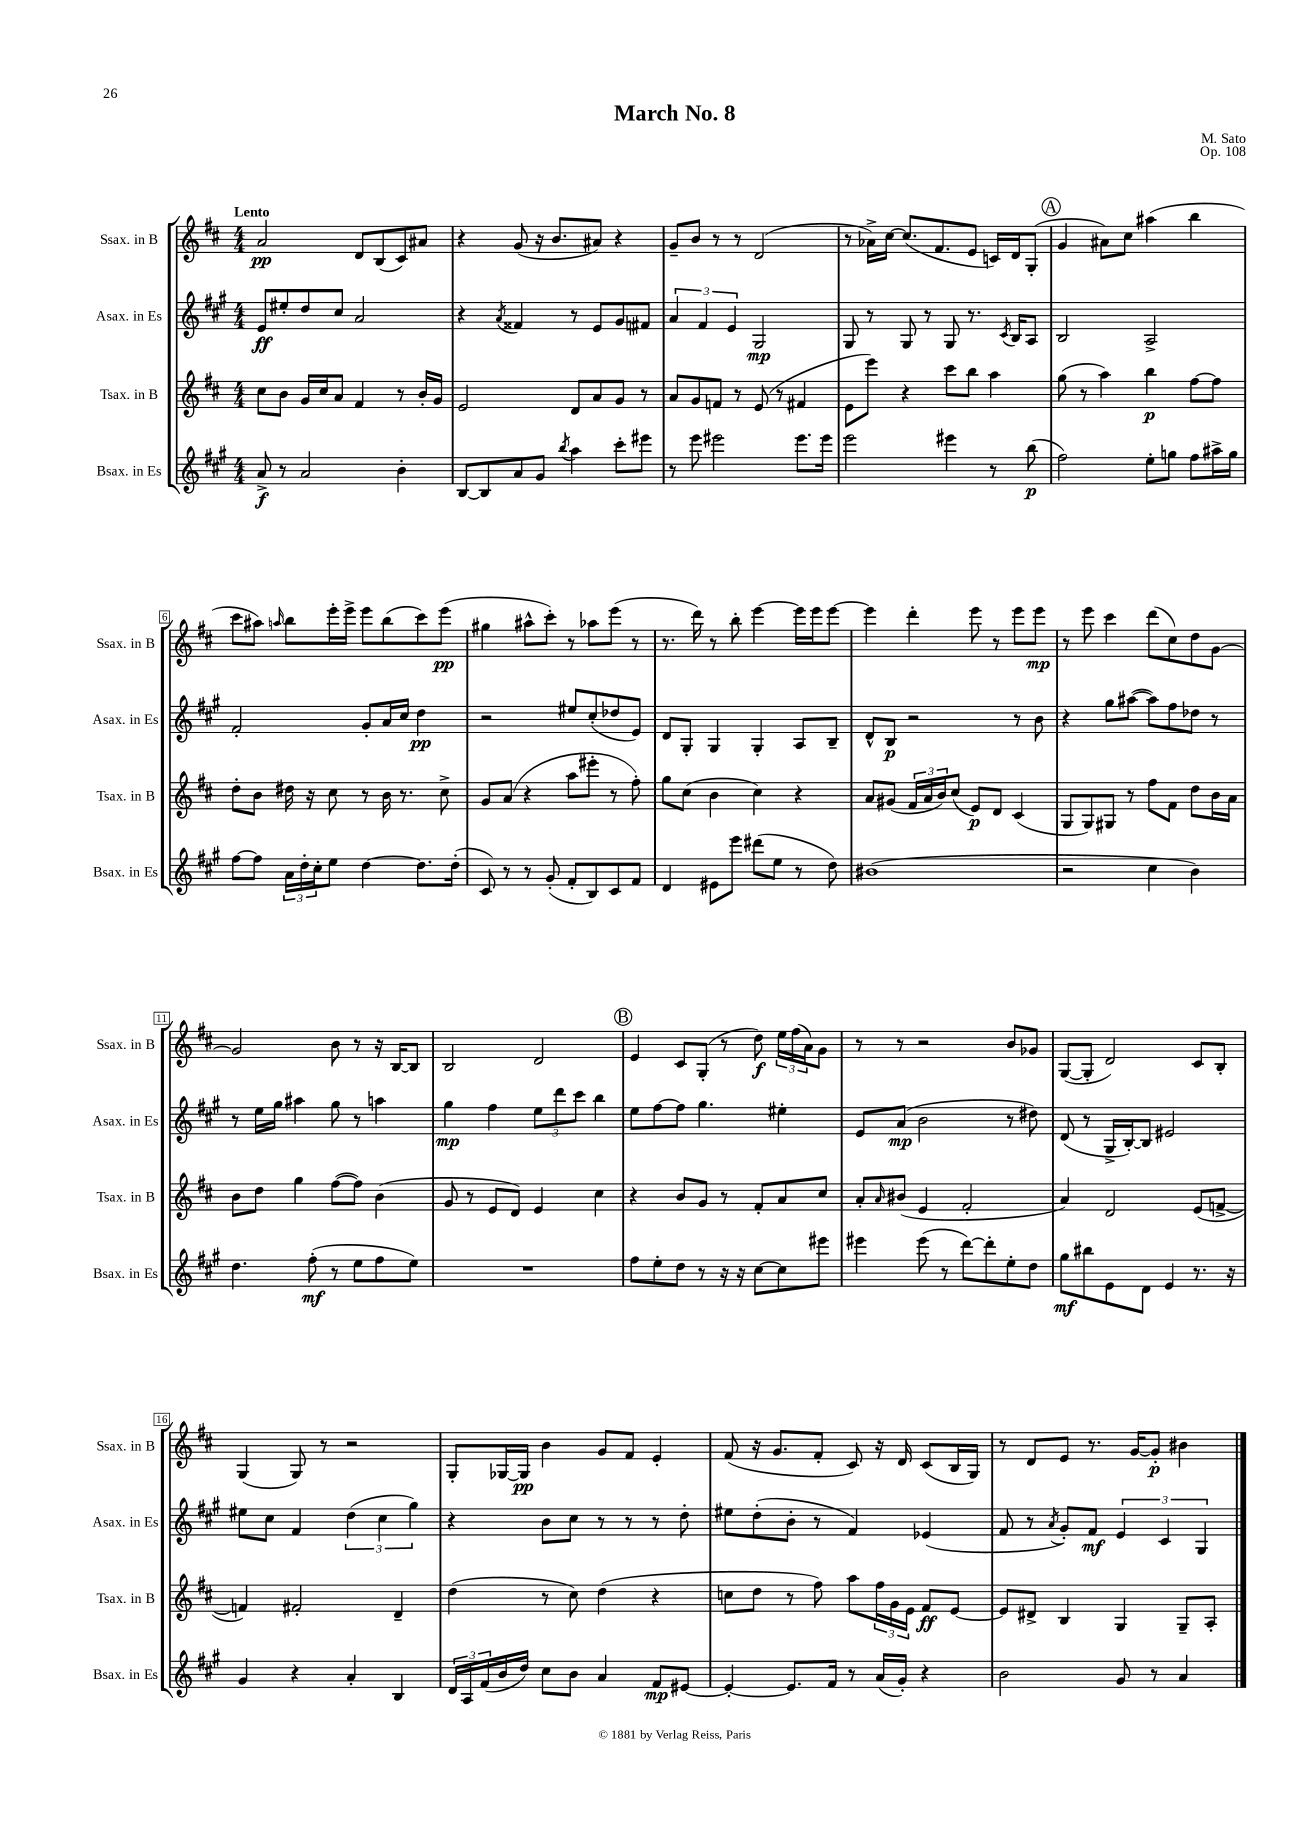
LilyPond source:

\header { title = "March No. 8" composer = "M. Sato" opus = "Op. 108" }
<<
\new StaffGroup <<
\new Staff = "s0" \with { instrumentName = "Ssax. in B" shortInstrumentName = "Ssax. in B" } {
    \clef treble \key d \major \numericTimeSignature \time 4/4 \tempo "Lento"
    a'2\pp d'8 b8( cis'8) ais'8 |
    r4 g'8( r16 b'8. ais'8) r4 |
    g'8-- b'8 r8 r8 d'2( |
    r8 aes'16->) cis''16~ cis''8.( fis'8. e'8 c'16) d'16 g8-.( |
    \mark \markup { \circle "A" } g'4 ais'8) cis''8 ais''4( b''4 |
    cis'''8 ais''8) \grace { a''16 } b''8 e'''16-. e'''16-> e'''8 b''8( cis'''8) e'''8\pp( |
    gis''4 ais''8-^ cis'''8-.) r8 aes''8 e'''8( r8 |
    r8. d'''16) r8 b''8-. e'''4~ e'''16 e'''16 e'''8~ |
    e'''4 d'''4-. e'''8 r8 e'''8 e'''8\mp |
    r8 e'''8 cis'''4 d'''8( cis''8) d''8 g'8~ |
    g'2 b'8 r8 r16 b16~ b8 |
    b2 d'2 |
    \mark \markup { \circle "B" } e'4 cis'8 g8-.( r8 d''8\f) \tuplet 3/2 { e''16 fis''16( a'16) } g'8 |
    r8 r8 r2 b'8 ges'8 |
    g8~( g8-. d'2) cis'8 b8-. |
    g4( g8) r8 r2 |
    g8-. ges16~ ges16\pp b'4 g'8 fis'8 e'4-. |
    fis'8( r16 g'8. fis'8-. cis'8) r16 d'16 cis'8( b16 g16) |
    r8 d'8 e'8 r8. g'16~ g'8-.\p bis'4 \bar "|." |
}
\new Staff = "s1" \with { instrumentName = "Asax. in Es" shortInstrumentName = "Asax. in Es" } {
    \clef treble \key a \major \numericTimeSignature \time 4/4
    e'8\ff eis''8-. d''8 cis''8 a'2 |
    r4 \acciaccatura { a'8 } fisis'4 r8 e'8 gis'8 fis'8 |
    \tuplet 3/2 { a'4 fis'4 e'4 } gis2\mp |
    gis8 r8 gis8 r8 gis8 r8. \acciaccatura { cis'8 } b16 a8 |
    \mark \markup { \circle "A" } b2 a2-> |
    fis'2-. gis'8-. a'16 cis''16 d''4\pp |
    r2 eis''8 cis''8-.( des''8 e'8) |
    d'8 gis8-. gis4 gis4-. a8 b8-- |
    d'8-^ b8\p r2 r8 b'8 |
    r4 gis''8 ais''8~( ais''8) fis''8 des''8 r8 |
    r8 e''16 gis''16 ais''4 gis''8 r8 a''4 |
    gis''4\mp fis''4 \tuplet 3/2 { e''8 d'''8 cis'''8 } b''4 |
    \mark \markup { \circle "B" } e''8 fis''8~ fis''8 gis''4. eis''4-. |
    e'8 a'8\mp( b'2 r8 dis''8) |
    d'8( r8 gis16-> b16~-.) b8 eis'2 |
    eis''8 cis''8 fis'4 \tuplet 3/2 { d''4( cis''4 gis''4) } |
    r4 b'8 cis''8 r8 r8 r8 d''8-. |
    eis''8 d''8-.( b'8-. r8 fis'4) ees'4( |
    fis'8 r8 \acciaccatura { a'8 } gis'8-.) fis'8\mf \tuplet 3/2 { e'4 cis'4 gis4 } \bar "|." |
}
\new Staff = "s2" \with { instrumentName = "Tsax. in B" shortInstrumentName = "Tsax. in B" } {
    \clef treble \key d \major \numericTimeSignature \time 4/4
    cis''8 b'8 g'16 cis''16 a'8 fis'4 r8 b'16-. g'16 |
    e'2 d'8 a'8 g'8 r8 |
    a'8 g'8 f'8 r8 e'8( r8 fis'4 |
    e'8 e'''8) r4 cis'''8 b''8 a''4 |
    \mark \markup { \circle "A" } g''8( r8 a''4) b''4\p fis''8~ fis''8 |
    d''8-. b'8 dis''16 r16 cis''8 r8 b'16 r8. cis''8-> |
    g'8 a'8( r4 a''8 eis'''8-. r8 fis''8-.) |
    g''8 cis''8( b'4 cis''4) r4 |
    a'8 gis'8( \tuplet 3/2 { fis'16 a'16 b'16) } cis''8( e'8\p) d'8 cis'4( |
    g8 g8) gis8 r8 fis''8 fis'8 d''8 b'16 a'16 |
    b'8 d''8 g''4 fis''8~( fis''8) b'4( |
    g'8 r8 e'8 d'8) e'4 cis''4 |
    \mark \markup { \circle "B" } r4 b'8 g'8 r8 fis'8-. a'8 cis''8 |
    a'8-. \grace { a'16 } bis'8( e'4 fis'2-. |
    a'4) d'2 e'8( f'8~-> |
    f'4) fis'2-. d'4-- |
    d''4( r8 cis''8) d''4( r4 |
    c''8 d''8 r8 fis''8) a''8 \tuplet 3/2 { fis''16 g'16 e'16 } fis'8\ff e'8~ |
    e'8 dis'8-> b4 g4 g8-- a8-. \bar "|." |
}
\new Staff = "s3" \with { instrumentName = "Bsax. in Es" shortInstrumentName = "Bsax. in Es" } {
    \clef treble \key a \major \numericTimeSignature \time 4/4
    a'8->\f r8 a'2 b'4-. |
    b8~ b8 a'8 gis'8 \acciaccatura { b''8 } a''4 cis'''8-. eis'''8 |
    r8 e'''8 eis'''2 eis'''8. eis'''16 |
    e'''2 eis'''4 r8 b''8\p( |
    \mark \markup { \circle "A" } fis''2) e''8-. g''8 fis''8 ais''16-> g''16 |
    fis''8~ fis''8 \tuplet 3/2 { a'16 d''16-. cis''16-. } e''8 d''4~ d''8. d''16-.( |
    cis'8) r8 r8 gis'8-.( fis'8-. b8) cis'8 fis'8 |
    d'4 eis'8 e'''8 dis'''8( e''8 r8 d''8) |
    bis'1( |
    r2 cis''4 b'4) |
    d''4. fis''8-.\mf( r8 e''8 fis''8 e''8) |
    R1 |
    \mark \markup { \circle "B" } fis''8 e''8-. d''8 r8 r16 r16 cis''8~ cis''8 eis'''8 |
    eis'''4 eis'''8( r8 d'''8~) d'''8-. e''8-. d''8 |
    gis''8\mf bis''8 e'8 d'8 e'4 r8. r16 |
    gis'4 r4 a'4-. b4 |
    \tuplet 3/2 { d'16 a16 fis'16( } b'16 d''16) cis''8 b'8 a'4 fis'8\mp eis'8~ |
    eis'4~-. eis'8. fis'16 r8 a'16( gis'16-.) r4 |
    b'2 gis'8 r8 a'4 \bar "|." |
}
>>
>>
\layout { \context { \Score \override BarNumber.stencil = #(make-stencil-boxer 0.1 0.3 ly:text-interface::print) } }
